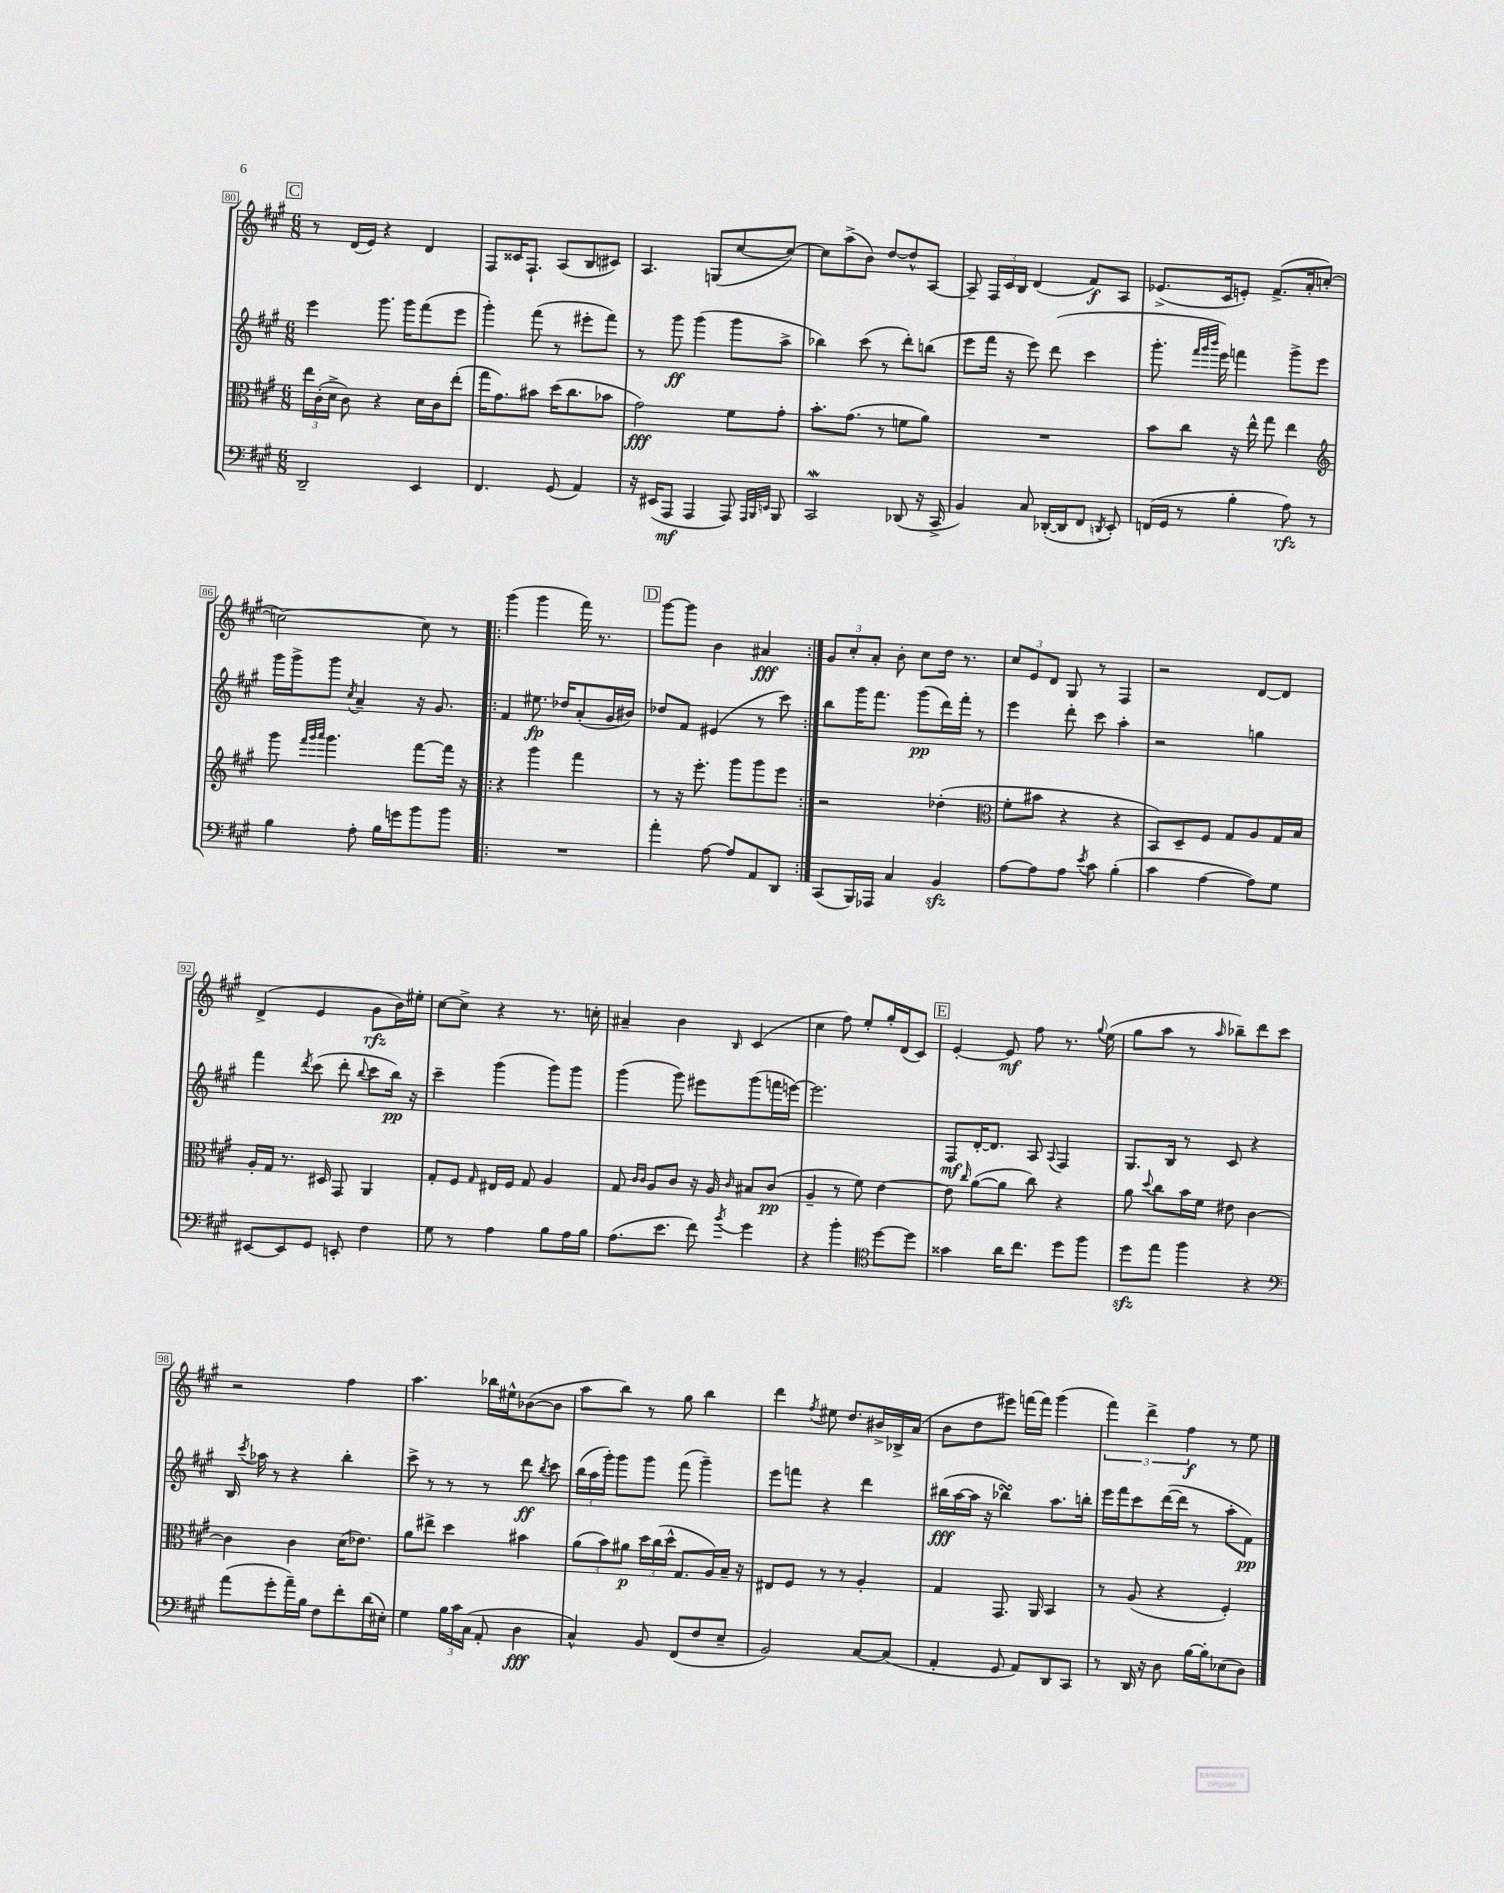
<<
\new StaffGroup <<
\new Staff = "s0" {
    \clef treble \key a \major \numericTimeSignature \time 6/8
    \autoBeamOff \mark \markup { \box "C" } r8 d'16[( e'16]) r4 d'4 |
    fis8[ cisis'16 fis8.]-! a8[( b8 cis'8]) |
    a4. g8[( cis''8~ cis''8]~) |
    cis''8[ a''8->( b'8]) d''8[~ d''8-^ a8]~ |
    a8-- \tuplet 3/2 { fis16[ cis'16 b16] } d'4( fis'8[\f) a8] |
    ees'8.[->( cis'16 e'8]-.) fis'8.[->( a'16-. c''8]~-. |
    c''2~) c''8 r8 |
    \repeat volta 2 { gis'''4( gis'''4 fis'''16) r8. |
    \mark \markup { \box "D" } gis'''8[~ gis'''8] b'4 ais'4\fff | }
    \tuplet 3/2 { gis'8[ cis''8-. a'8]-. } b'8-. cis''8[ d''16] r8. |
    \tuplet 3/2 { cis''8[ e'8 d'8] } gis8 r8 fis4 |
    r2 d'8[~ d'8] |
    d'4->( e'4 gis'8[\rfz b'16) eis''16]-. |
    cis''8[~ cis''8]-> r4 r8. c''16-. |
    ais'4-- b'4 \grace { b16 } cis'4( |
    cis''4 fis''8) e''8[-. gis''16-. d'16( cis'8]) |
    \mark \markup { \box "E" } e'4~-. e'8\mf fis''8 r8. \appoggiatura { gis''8 } e''16( |
    gis''8[ a''8] r8 \grace { a''16 } bes''8[--) d'''8 cis'''8] |
    r2 fis''4 |
    a''4. bes''16[ eis''16-^ bes'8~( bes'8] |
    a''8[ b''8]) r8 gis''8 b''4 |
    d'''4 \acciaccatura { fis''8 } eis''8 d''8.[ bis'16-> bes16-> a'16]( |
    b'8[ d''8 eis'''8]) f'''16[~ f'''16] gis'''4( |
    \tuplet 3/2 { fis'''4) d'''4-> fis''4\f } r8 e''8 \bar "|." |
}
\new Staff = "s1" {
    \clef treble \key a \major \numericTimeSignature \time 6/8
    \autoBeamOff \mark \markup { \box "C" } e'''4 gis'''8. gis'''16[ fis'''8( e'''8] |
    gis'''4-.) fis'''8( r8 eis'''8[-. fis'''8]) |
    r8 gis'''8\ff gis'''4( gis'''8[ a''8]-> |
    bes''4) cis'''8( r8 d'''8[-.) b''8]( |
    e'''8[ fis'''16] r16 e'''8) d'''8( cis'''4 |
    gis'''8.-. \grace { fis'''32[ gis'''32 b'''32] } e'''16) f'''4 gis'''8[-> e'''8] |
    gis'''16[ gis'''16-> gis'''8] \acciaccatura { cis''8 } a'4-- r16 gis'8. |
    \repeat volta 2 { fis'4 eis''8.\fp des''16[ a'8-.( gis'16 bis'16]) |
    \mark \markup { \box "D" } des''8[ fis'8] eis'4( r8 cis'''8) | }
    b''8[ gis'''16 fis'''8.] gis'''8[\pp( d'''16) fis'''16]-. r8 |
    e'''4 d'''8-. cis'''8 a''4-. |
    r2 g''4 |
    fis'''4 \acciaccatura { d'''8 } cis'''8( d'''8-. \appoggiatura { b''8 } cis'''8[ b''16]\pp) r16 |
    cis'''4-- gis'''4( gis'''8[) gis'''8] |
    gis'''4( gis'''8) eis'''8[ gis'''8( f'''16 e'''16]~) |
    e'''2. |
    \mark \markup { \box "E" } fis8[\mf d'16~-. d'8.] a8 \appoggiatura { a8 } fis4 |
    gis8.[ b16] r8 cis'8 r4 |
    b16 \acciaccatura { cis'''8 } aes''16 r8 r4 b''4-. |
    cis'''8-> r8 r8 r8 d'''8\ff \acciaccatura { b''8 } cis'''8 |
    \tuplet 3/2 { b''16[( a''16 gis'''16]-.) } gis'''8[ gis'''8] fis'''8( gis'''4--) |
    e'''8[ f'''8] r4 d'''4 |
    bis''16[\fff( a''16~ a''16] r16 bes''4\turn) a''8.[ b''16]-. |
    e'''16[ fis'''16 cis'''8 d'''16~( d'''16] r8 a''8[-. fis'8]\pp) \bar "|." |
}
\new Staff = "s2" {
    \clef alto \key a \major \numericTimeSignature \time 6/8
    \autoBeamOff \mark \markup { \box "C" } \tuplet 3/2 { e''16[ cis'16-.( d'16]-> } cis'8) r4 d'16[ cis'16 e''8]-.( |
    gis''16[ gis'8.) bis'8] d''16[( cis''8. bes'8] |
    gis'2\fff) fis'8[ gis'8]-. |
    b'8.[-. gis'8.]( r8 f'8[ a'8]) |
    R2. |
    b'8[ cis''8] r16 e''16-^ gis''8 e''4 |
    \clef treble gis'''8 \grace { fis'''32[ gis'''32 a'''32] } gis'''4. fis'''8[~ fis'''16] r16 |
    \repeat volta 2 { r4 gis'''4 fis'''4 |
    \mark \markup { \box "D" } r8 r16 e'''8.-. gis'''8[ gis'''8 e'''8] | }
    r2 des''4-.( |
    \clef alto fis'8[-. bis'8] r4 r4 |
    b,8[) d8-- fis8] gis8[ a8 gis16 b16] |
    a16[-. gis16] r8. dis16 gis,8 a,4 |
    gis8[-. fis8] \grace { gis16 } eis16[ fis16] gis8 a4 |
    gis8 \grace { cis'16[ cis'16] } a8[ cis'8] r16 a16 \grace { cis'16 } bis8[ cis'8]\pp( |
    a4-- r8 fis'8) e'4~ |
    \mark \markup { \box "E" } e'8 \grace { cis''16 } a'8[~( a'8] cis''8) r4 |
    a'8 \appoggiatura { d''8 } cis''8[ b'16 fis'16] eis'8 cis'4~ |
    cis'4 cis'4 d'16[( ees'8.]) |
    a'8[ eis''8]-> d''4 bis'4 |
    \tuplet 3/2 { a'8[( b'8) ais'8]\p } \tuplet 3/2 { d''16[ cis''16( d''16]-^ } gis8.[ a16) b16]-- r16 |
    eis8[ fis8] r8 r8 a4-. |
    gis4 gis,8. a,16 b,4 |
    r8 a8( r4 fis4-.) \bar "|." |
}
\new Staff = "s3" {
    \clef bass \key a \major \numericTimeSignature \time 6/8
    \autoBeamOff \mark \markup { \box "C" } d,2-- e,4 |
    fis,4. gis,8( a,4) |
    r16 eis,16[( a,,8]\mf a,,4 a,,8) \grace { a,,32[ b,,32 e,32] } b,,8 |
    cis,2\mordent des,8( r16 cis,16-> |
    b,4) cis8 des,16[~-.( des,16 fis,8] \acciaccatura { d,8 } e,8-.) |
    f,16[( gis,16] r8 b4-. a8\rfz) r8 |
    b4 a8-. b16[ g'16 b'8 b'8] |
    \repeat volta 2 { R2. |
    \mark \markup { \box "D" } a'4-. a8~ a8[ a,8 d,8] | }
    cis,8[( b,,16) aes,,16] cis4 b,4\sfz |
    a8[~ a8 a8] \acciaccatura { e'8 } cis'8 b4-.( |
    cis'4 a4~ a8[) gis8] |
    eis,8[~ eis,8 gis,8] e,8-. fis4 |
    gis8 r8 a4 b8[ a16 b16] |
    a8.[( e'8.] fis'8) \acciaccatura { b'8 } gis'4 |
    r4 b'4-. \clef tenor d''8[~ d''8] |
    \mark \markup { \box "E" } gisis'4 a'16[ cis''8.] d''8[ fis''8] |
    d''8[\sfz e''8] fis''4 r4 |
    \clef bass a'8[( gis'8-. a'16--) b16] fis8[ fis'8-. d'16( eis16]-.) |
    gis4 \tuplet 3/2 { b16[ cis'16 cis16]( } a,8-. d4\fff |
    cis4-^) b,8 fis,8[( fis8 e8]-- |
    b,2) cis8[~ cis8]( |
    a,4-. gis,8 a,8[) d,8 cis,8] |
    r8 d,16 r16 d8 b16[~ b16-. ees8( d8]) \bar "|." |
}
>>
>>
\layout { \context { \Score currentBarNumber = #80 \override BarNumber.stencil = #(make-stencil-boxer 0.1 0.3 ly:text-interface::print) } }
